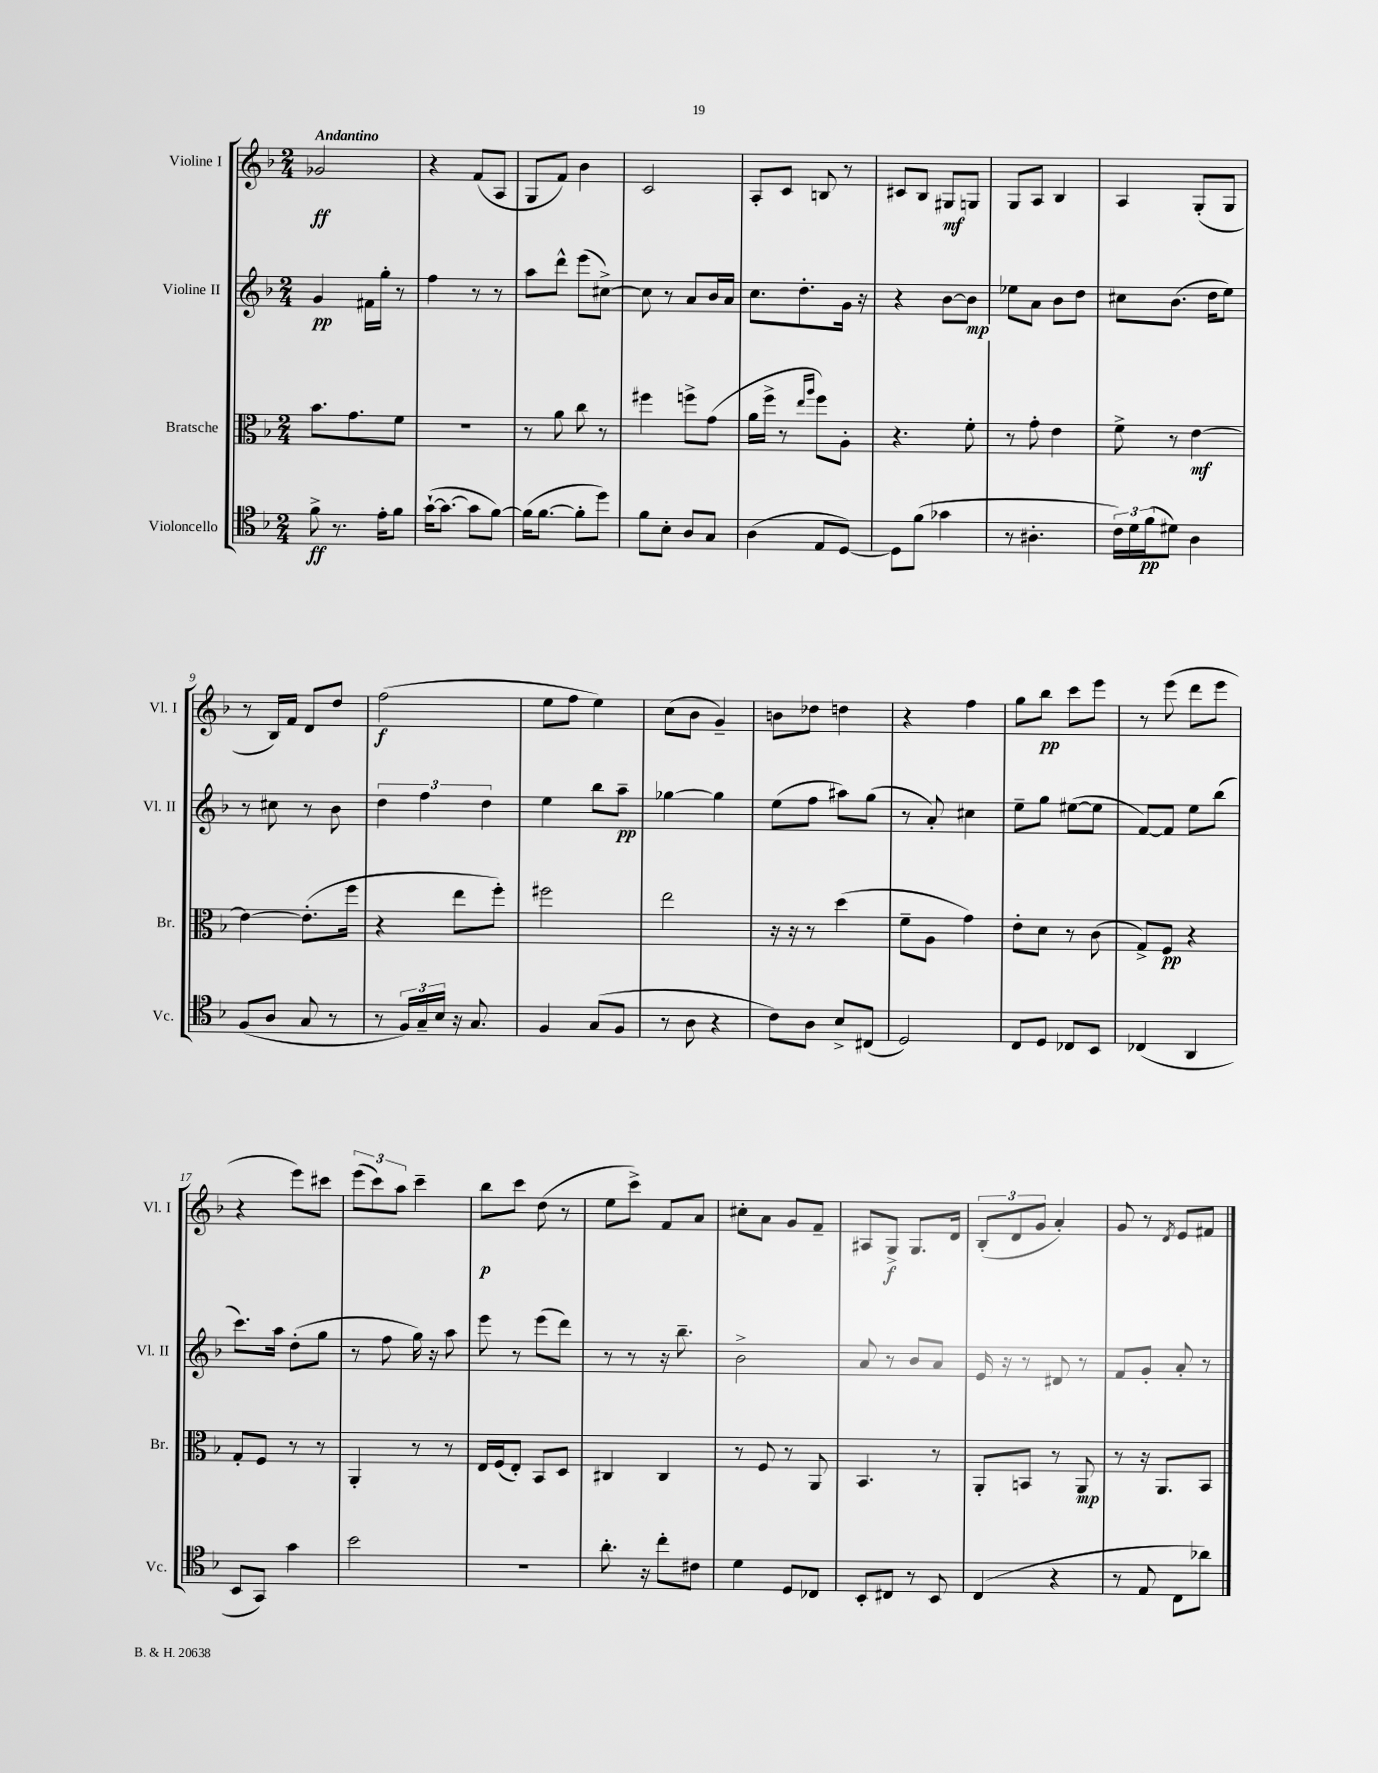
<<
\new StaffGroup <<
\new Staff = "s0" \with { instrumentName = "Violine I" shortInstrumentName = "Vl. I" } {
    \clef treble \key f \major \numericTimeSignature \time 2/4 \tempo "Andantino"
    ges'2\ff |
    r4 f'8( a8 |
    g8 f'8) bes'4 |
    c'2 |
    a8-. c'8 b8 r8 |
    cis'8 bes8 gis8\mf g8 |
    g8 a8 bes4 |
    a4 g8-.( g8 |
    r8 bes16) f'16 d'8 d''8 |
    f''2\f( |
    e''8 f''8 e''4) |
    c''8( bes'8 g'4--) |
    b'8 des''8 d''4 |
    r4 f''4 |
    g''8 bes''8\pp c'''8 e'''8 |
    r8 e'''8( d'''8 e'''8 |
    r4 e'''8) cis'''8 |
    \tuplet 3/2 { e'''8( c'''8) a''8 } c'''4-- |
    bes''8\p c'''8 d''8( r8 |
    e''8 c'''8->) f'8 a'8 |
    cis''8-. a'8 g'8 f'8-- |
    ais8 g8->\f g8. d'16 |
    \tuplet 3/2 { bes8-.( d'8 g'8 } a'4-.) |
    g'8 r8 \acciaccatura { d'8 } e'8 fis'8 \bar "|." |
}
\new Staff = "s1" \with { instrumentName = "Violine II" shortInstrumentName = "Vl. II" } {
    \clef treble \key f \major \numericTimeSignature \time 2/4
    g'4\pp fis'16 g''16-. r8 |
    f''4 r8 r8 |
    a''8 d'''8-^ e'''8( cis''8~->) |
    cis''8 r8 a'8 bes'16 a'16 |
    c''8. d''8.-. g'16 r16 |
    r4 bes'8~ bes'8\mp |
    ees''8 a'8 bes'8 d''8 |
    cis''8 bes'8.( d''16 e''8) |
    r8 cis''8 r8 bes'8 |
    \tuplet 3/2 { d''4 f''4 d''4 } |
    e''4 bes''8 a''8--\pp |
    ges''4~ ges''4 |
    e''8( f''8 ais''8) g''8( |
    r8 a'8-.) cis''4 |
    e''8-- g''8 eis''8~( eis''8 |
    f'8~) f'8 e''8 bes''8( |
    c'''8.) a''16 d''8-.( g''8 |
    r8 f''8 g''16) r16 a''8 |
    e'''8 r8 e'''8( d'''8) |
    r8 r8 r16 bes''8.-- |
    bes'2-> |
    a'8 r8 bes'8 a'8 |
    e'16 r16 r8 dis'8 r8 |
    f'8 g'8-. a'8-. r8 \bar "|." |
}
\new Staff = "s2" \with { instrumentName = "Bratsche" shortInstrumentName = "Br." } {
    \clef alto \key f \major \numericTimeSignature \time 2/4
    bes'8. g'8. f'8 |
    R2 |
    r8 a'8 c''8 r8 |
    fis''4 f''8-> g'8( |
    a'16 f''16-> r8 \grace { e''16 a''16 } f''8) a8-. |
    r4. f'8-. |
    r8 g'8-. e'4 |
    f'8-> r8 e'4~\mf |
    e'4~ e'8.-.( f''16 |
    r4 e''8 f''8-.) |
    fis''2 |
    e''2 |
    r16 r16 r8 d''4( |
    f'8-- a8 g'4) |
    e'8-. d'8 r8 c'8( |
    g8->) f8\pp r4 |
    g8-. f8 r8 r8 |
    a,4-. r8 r8 |
    e16 f16( e8-.) bes,8 d8 |
    cis4 cis4 |
    r8 f8 r8 a,8 |
    bes,4. r8 |
    a,8-. b,8 r8 a,8\mp |
    r8 r16 a,8. bes,8 \bar "|." |
}
\new Staff = "s3" \with { instrumentName = "Violoncello" shortInstrumentName = "Vc." } {
    \clef tenor \key f \major \numericTimeSignature \time 2/4
    f'8->\ff r8. e'16-. f'8 |
    g'16~-!( g'8.~ g'8 f'8~) |
    f'16( f'8.~ f'8-. d''8) |
    f'8 bes8-. a8 g8 |
    a4( e8 d8~) |
    d8 f'8( ges'4 |
    r8 ais4.-. |
    \tuplet 3/2 { c'16) d'16 f'16\pp( } dis'8) a4 |
    f8( a8 g8 r8 |
    r8 \tuplet 3/2 { f16) g16-- bes16 } r16 g8. |
    f4 g8( f8 |
    r8 a8 r4 |
    c'8) a8 bes8-> cis8( |
    d2) |
    c8 d8 ces8 bes,8 |
    ces4( a,4 |
    bes,8 g,8) g'4 |
    bes'2 |
    R2 |
    a'8.-. r16 c''8-. cis'8 |
    d'4 d8 ces8 |
    bes,8-. cis8 r8 bes,8 |
    c4( r4 |
    r8 e8 c8 aes'8) \bar "|." |
}
>>
>>
